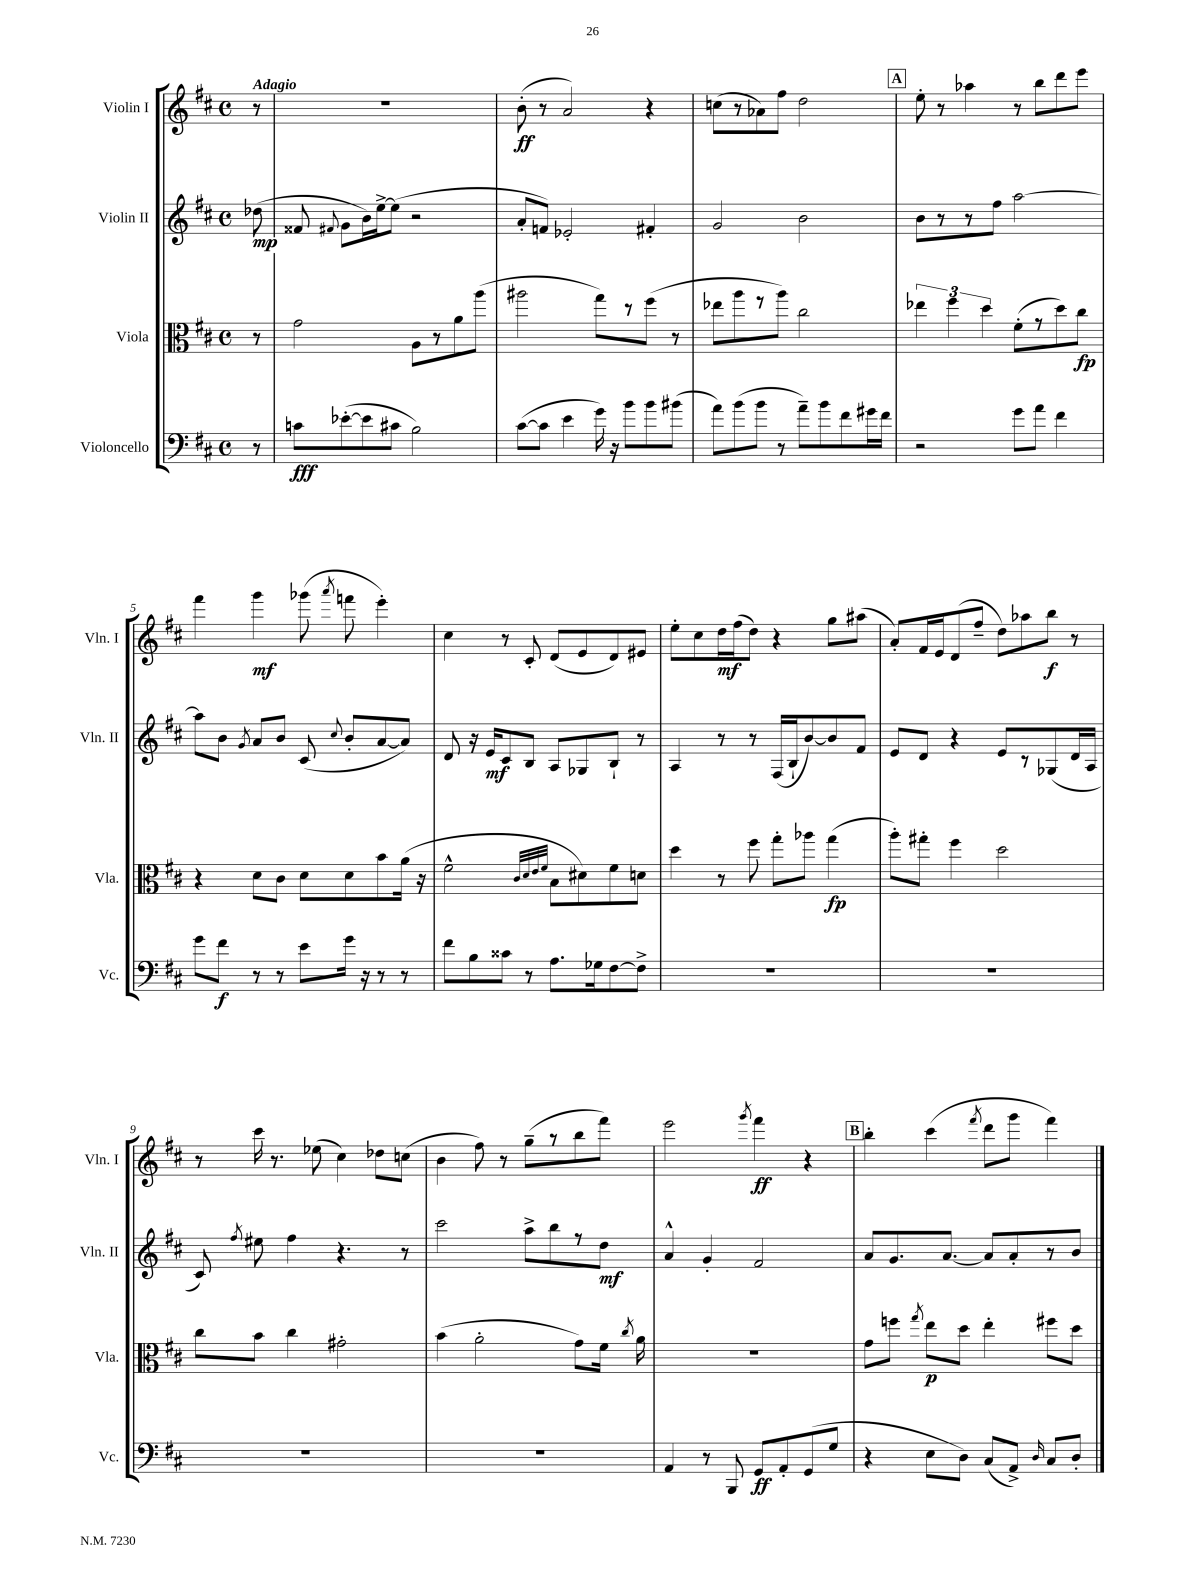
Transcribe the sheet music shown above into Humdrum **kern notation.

**kern	**kern	**kern	**kern
*staff4	*staff3	*staff2	*staff1
*clefF4	*clefC3	*clefG2	*clefG2
*k[f#c#]	*k[f#c#]	*k[f#c#]	*k[f#c#]
*M4/4	*M4/4	*M4/4	*M4/4
*met(c)	*met(c)	*met(c)	*met(c)
8r	8r	(8dd-	8r
=	=	=	=
8c	2g	8f##	1r
.	.	8qqf#	.
([8e-'	.	8g	.
8e-]	.	16b)	.
.	.	[16ee^	.
8c#	.	(8ee]	.
2B)	8A	2r	.
.	8r	.	.
.	8a	.	.
.	(8aa	.	.
=	=	=	=
([8c#	2aa#	8a'	(8b'
8c#]	.	8f)	8r
4e	.	2e-'	2a)
16g)	8gg)	.	.
16r	.	.	.
8b	8r	.	.
8b	(8ff#	4f#'	4r
(8b#	8r	.	.
=	=	=	=
8a)	8ee-	2g	(8cc
(8b	8aa	.	8r
8b	8r	.	8a-)
8r	8aa)	.	8ff#
8a~)	2cc#	2b	2dd
8b	.	.	.
8f#	.	.	.
16g#	.	.	.
16f#	.	.	.
=	=	=	=
2r	6ee-	8b	8ee'
.	.	8r	8r
.	6ff#	.	.
.	.	8r	4aa-
.	6dd	.	.
.	.	8ff#	.
8g	(8f#'	[2aa	8r
8a	8r	.	8bb
4f#	8dd)	.	8ddd
.	8cc#	.	8eee
=	=	=	=
8g	4r	8aa]	4fff#
8f#	.	8b	.
.	.	8qg	.
8r	8d	8a	4ggg
8r	8c#	8b	.
8e	8d	(8c#	(8ggg-
.	.	8qqcc#	8qaaa
16g	8d	8b'	8fff
16r	.	.	.
8r	8b	[8a	4eee')
8r	(16a	8a])	.
.	16r	.	.
=	=	=	=
8f#	2f#^^	8d	4cc#
8B	.	16r	.
.	.	16e	.
8c##	.	8c#	8r
8r	.	8B	8c#'
.	32qqc#	.	.
.	32qqd	.	.
.	32qqe	.	.
.	32qqf#	.	.
8.A	8B	8A	(8d
.	8d#)	8G-	8e
16G-	.	.	.
[8F#	8f#	8B`	8d)
8F#^]	8d	8r	8e#
=	=	=	=
1r	4dd	4A	8ee'
.	.	.	8cc#
.	8r	8r	16dd
.	.	.	(16ff#
.	8ff#	8r	8dd)
.	8gg'	(16F#	4r
.	.	16B`	.
.	8aa-	[8b)	.
.	(4gg	8b]	8gg
.	.	8f#	(8aa#
=	=	=	=
1r	8aa')	8e	8a')
.	8gg#'	8d	16f#
.	.	.	16e
.	4ff#	4r	(8d
.	.	.	8ff#~
.	2dd	8e	8dd)
.	.	8r	8aa-
.	.	(8G-	8bb
.	.	16d	8r
.	.	16A	.
=	=	=	=
1r	8cc#	8c#)	8r
.	.	8qff#	.
.	8b	8ee#	16ccc#
.	.	.	8.r
.	4cc#	4ff#	.
.	.	.	(8ee-
.	2g#'	4.r	4cc#)
.	.	.	8dd-
.	.	8r	(8cc
=	=	=	=
1r	(4b	2ccc#	4b
.	2a'	.	8ff#)
.	.	.	8r
.	.	8aa^	(8gg~
.	.	8bb	8r
.	8g)	8r	8bb
.	16f#	8dd	8fff#)
.	8qcc#	.	.
.	16a	.	.
=	=	=	=
4AA	1r	4a^^	2eee
8r	.	4g'	.
8BBB	.	.	.
.	.	.	8qggg
8GG	.	2f#	4fff#
8AA'	.	.	.
(8GG	.	.	4r
8G	.	.	.
=	=	=	=
4r	8g	8a	4bb'
.	8ff	8.g	.
.	8qgg	.	.
8E	8ee	.	(4ccc#
.	.	[8.a	.
8D)	8dd	.	.
.	.	.	8qfff#
(8C#	4ee'	8a]	8ddd
8AA^)	.	8a'	8ggg
16qqD	.	.	.
8C#	8ff#	8r	4fff#)
8D'	8dd	8b	.
==	==	==	==
*-	*-	*-	*-
